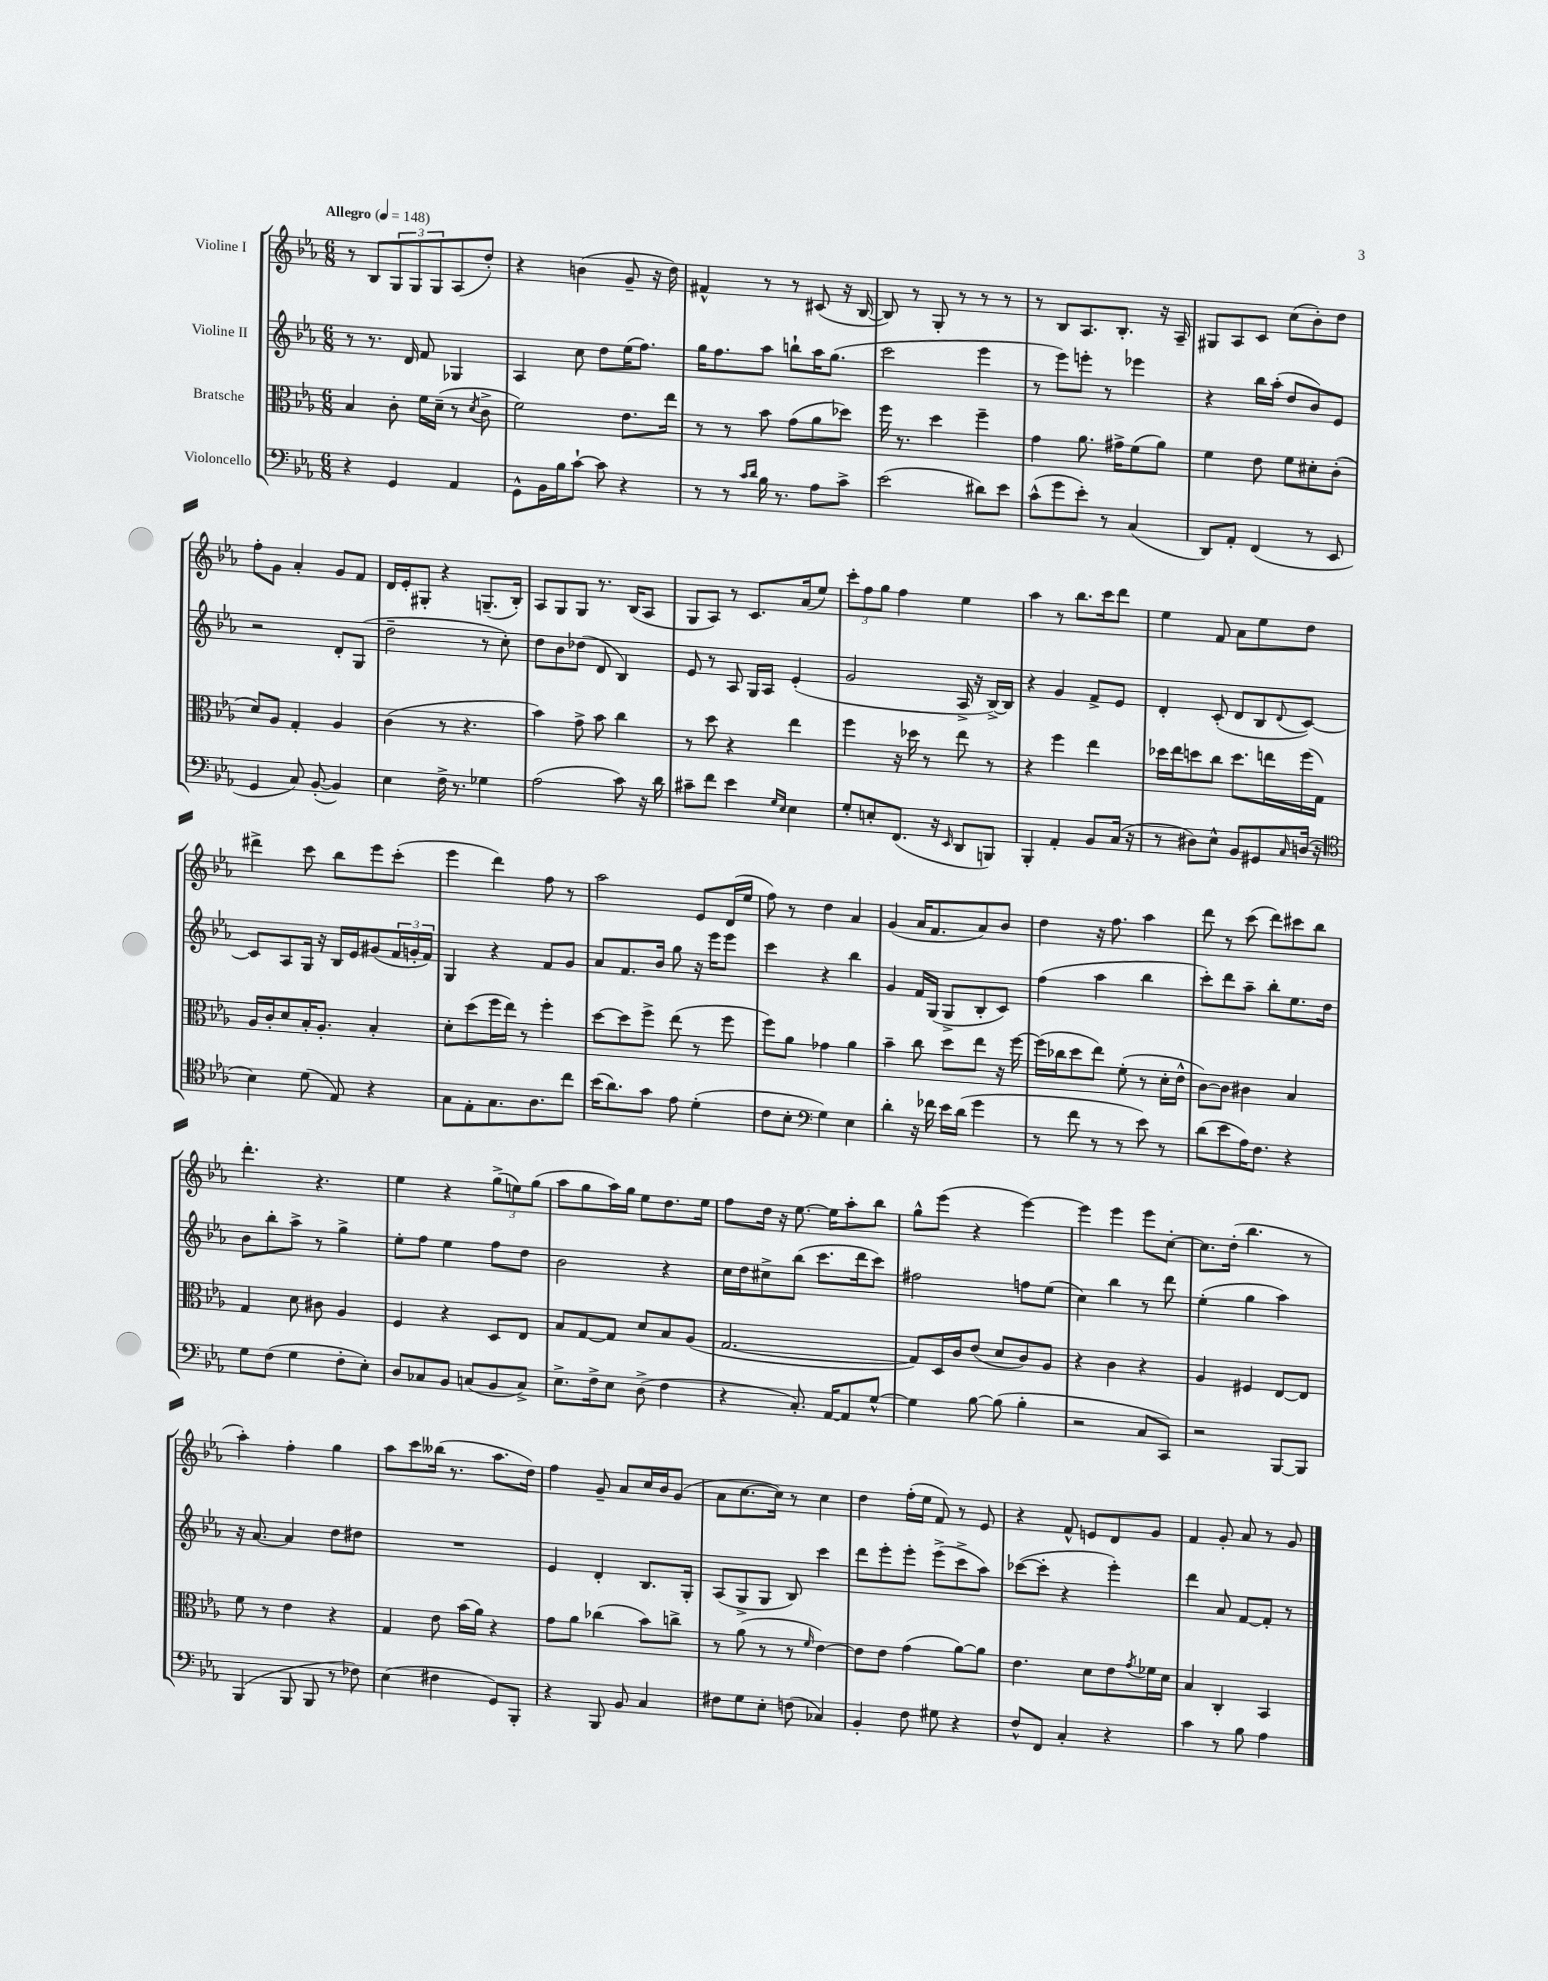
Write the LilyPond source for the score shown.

<<
\new StaffGroup <<
\new Staff = "s0" \with { instrumentName = "Violine I" } {
    \clef treble \key ees \major \numericTimeSignature \time 6/8 \tempo "Allegro" 4 = 148
    r8 bes8 \tuplet 3/2 { g8 g8 g8 } aes8( d''8-.) |
    r4 b'4( g'8-- r16 d''16) |
    fis'4-^ r8 r8 cis'8( r16 bes16~ |
    bes8) r8 g8-. r8 r8 r8 |
    r8 bes8 aes8. bes8.-. r16 aes16-- |
    gis8 aes8 c'8 c''8( bes'8-.) d''8 |
    f''8-. g'8 aes'4-. g'8 f'8 |
    d'16 ees'16-. gis8-. r4 g8.--( bes16-.) |
    aes8 g8 g8 r8. bes16( aes8 |
    g8 aes8) r8 c'8. aes'16( ees''8) |
    \tuplet 3/2 { c'''8-. f''8 g''8 } f''4 ees''4 |
    aes''4 r8 bes''8. c'''16 d'''8 |
    ees''4 f'8 aes'8 ees''8 d''8 |
    dis'''4-> c'''8 bes''8 ees'''8 c'''8-.( |
    ees'''4 d'''4) f''8 r8 |
    aes''2 ees'8 d'16( ees''16 |
    f''8) r8 d''4 aes'4 |
    g'4( aes'16 f'8. aes'8) bes'8 |
    d''4 r16 f''8. aes''4 |
    d'''8 r8 c'''8( d'''8) cis'''8 bes''8 |
    d'''4.-. r4. |
    ees''4 r4 \tuplet 3/2 { g''8->( e''8) g''8( } |
    aes''8 g''8 aes''16) g''16 ees''8 d''8. ees''16 |
    f''8 d''16 r16 ees''8.~ ees''16 aes''8-. bes''8 |
    g''8-^ ees'''8( r4 ees'''4~) |
    ees'''4 ees'''4 ees'''8 c''8~-. |
    c''8. d''16-.( bes''4. r8 |
    aes''4-.) f''4-. g''4 |
    aes''8 c'''8 beses''16( r8. aes''8. d''16) |
    f''4 g'8-- aes'8 c''16 bes'16 g'8( |
    aes'8 c''8.~ c''16) r8 c''4 |
    d''4 f''16-.( ees''16 f'8) r8 ees'8 |
    r4 f'8-^ e'8 d'8 g'8 |
    f'4 g'8-. aes'8 r8 g'8 \bar "|." |
}
\new Staff = "s1" \with { instrumentName = "Violine II" } {
    \clef treble \key ees \major \numericTimeSignature \time 6/8
    r8 r8. d'16 f'8 ges4 |
    aes4 c''8 d''8 ees''16( f''8.) |
    g''16 f''8. aes''8 b''8-! aes''16 g''8.( |
    c'''2 ees'''4 |
    r8 ees'''8) e'''8-. r8 ees'''4 |
    r4 bes''16 aes''16-.( d''8 bes'8) ees'8 |
    r2 d'8-. g8( |
    d''2-- r8 c''8-.) |
    d''8 bes'8 des''8( d'8 bes4) |
    ees'8 r8 aes8 g16 aes16 ees'4-.( |
    g'2 aes16-> r16 bes16~->) bes16 |
    r4 g'4 f'8-> ees'8 |
    d'4-. c'8-.( d'8 bes8 \appoggiatura { d'8 } c'8~) |
    c'8 aes8 g16 r16 bes16 ees'16 gis'8( \tuplet 3/2 { f'16 g'16-. f'16) } |
    g4 r4 f'8 g'8 |
    aes'8 f'8. bes'16 g''8 r16 ees'''16 ees'''8 |
    c'''4 r4 bes''4 |
    g'4 f'16 g16( g8-> bes8-. c'8) |
    f''4( aes''4 bes''4 |
    c'''8-.) d'''8 aes''8-- bes''8-. ees''8. d''16 |
    bes'8 bes''8-. aes''8-> r8 g''4-> |
    ees''8-. f''8 ees''4 f''8 d''8 |
    bes'2 r4 |
    c''16 d''16 cis''8-> bes''8( c'''8. d'''16 c'''8) |
    fis''2 f''8 ees''8( |
    c''4) bes''4 r8 d'''8 |
    ees''4-.( g''4 aes''4) |
    r16 aes'8.~ aes'4 d''8 dis''8 |
    R2. |
    ees'4 d'4-. bes8. g16-. |
    aes8( g8-> g8 bes8) c'''4 |
    d'''8 ees'''8-. ees'''8-. ees'''8->( c'''8-> aes''8) |
    ces'''8~( ces'''8-. r4 ees'''4-.) |
    d'''4 aes'8 f'8~ f'8-. r8 \bar "|." |
}
\new Staff = "s2" \with { instrumentName = "Bratsche" } {
    \clef alto \key ees \major \numericTimeSignature \time 6/8
    bes4 c'8-. f'16 d'16--( r8 \acciaccatura { d'8 } c'8-> |
    f'2) ees'8. ees''16 |
    r8 r8 bes'8 g'8( aes'8 des''8) |
    f''16 r8. d''4 f''4-- |
    g'4 aes'8. gis'16-> f'8( aes'8) |
    f'4 ees'8 f'8 dis'8-. c'8-.( |
    d'8) aes8 g4-. aes4 |
    c'4( r8 r4. |
    bes'4) g'8-> bes'8 c''4 |
    r8 d''8 r4 ees''4 |
    f''4 r16 des''16 r8 ees''8 r8 |
    r4 f''4 ees''4 |
    des''16 ees''16 d''8 c''8 d''8. e''16 f''16( g16) |
    aes16 c'16-. d'8 bes16-. aes8.-. bes4-. |
    d'8-. d''8( f''16 ees''16) r8 f''4-. |
    d''8~ d''8 f''8-> ees''8( r8 f''8 |
    f''8) aes'8 ges'4 aes'4 |
    bes'4-- c''8 d''8 ees''8 r16 f''16~ |
    f''16( ces''16 d''8 ees''8) f'8-.( r8 d'16-. ees'16-^ |
    c'8~) c'8 cis'4 bes4 |
    g4 d'8 cis'8 aes4 |
    f4 r4 d8 ees8 |
    bes8 g8~ g8 d'8 bes8 aes8( |
    g2.~ |
    g8) d16 c'16 ees'8( d'8 c'8) aes8 |
    r4 c'4 r4 |
    aes4 fis4 ees8~ ees8 |
    f'8 r8 ees'4 r4 |
    g4 ees'8 bes'16( aes'16) r4 |
    g'8 aes'8 ces''4( bes'8) c''8-> |
    r8 aes'8( r8 r8 \grace { f'16 } ees'4~) |
    ees'8 ees'8 g'4( aes'8~) aes'8 |
    ees'4. d'8 ees'8 \acciaccatura { g'8 } fes'16 d'16 |
    bes4 c4-. bes,4 \bar "|." |
}
\new Staff = "s3" \with { instrumentName = "Violoncello" } {
    \clef bass \key ees \major \numericTimeSignature \time 6/8
    r4 g,4 aes,4 |
    g,8-^ bes,16 bes16 c'8~-! c'8 r4 |
    r8 r8 \grace { c'16 d'16 } bes16 r8. aes8 c'8-> |
    ees'2( dis'8) ees'8 |
    c'8-^( g'8 ees'8-.) r8 c4( |
    d,8) aes,8-. f,4( r8 ees,8 |
    g,4 c8) bes,8~-.( bes,4) |
    ees4 f16-> r8. ges4 |
    aes2( c'8) r16 d'16 |
    cis'8-- f'8 ees'4 \grace { g16 ees16 } ees4 |
    g8-. e8-. f,8.( r16 \grace { ees,16 } d,8 b,,8) |
    bes,,4-. aes,4-. bes,8 c16( r16 |
    r8 dis8) ees8-^ bes,8 gis,8 \grace { c16 } d16( r16 |
    \clef tenor bes4) d'8( ees8) r4 |
    g8 ees8-. g8. aes8. c''8 |
    bes'16( aes'8.) g'8 ees'8 d'4-.( |
    c'8 bes8-. \clef bass g4) ees4 |
    d'4-. r16 fes'16 ees'16 d'16( g'4 |
    r8 f'8 r8 r8 ees'8) r8 |
    d'8( ees'8 aes16) f8. r4 |
    g8 f8( g4 f8-. ees8-.) |
    d8 ces8 bes,8 c8( bes,8 c8->) |
    ees8.-> f16-> ees8 d8->( f4 |
    r4 c8.-.) aes,16~ aes,8 g8~-^ |
    g4 bes8~ bes8( bes4-. |
    r2 c8 c,8) |
    r2 bes,,8~ bes,,8 |
    bes,,4( bes,,8 bes,,8 r8 fes8) |
    ees4( fis4 g,8) bes,,8-. |
    r4 bes,,8 bes,8 c4 |
    fis8 g8 ees8-. f8( ces4) |
    bes,4-. f8 gis8 r4 |
    f8-^ f,8 c4-. r4 |
    c'4 r8 bes8 aes4 \bar "|." |
}
>>
>>
\layout { \context { \Score \remove "Bar_number_engraver" } }
